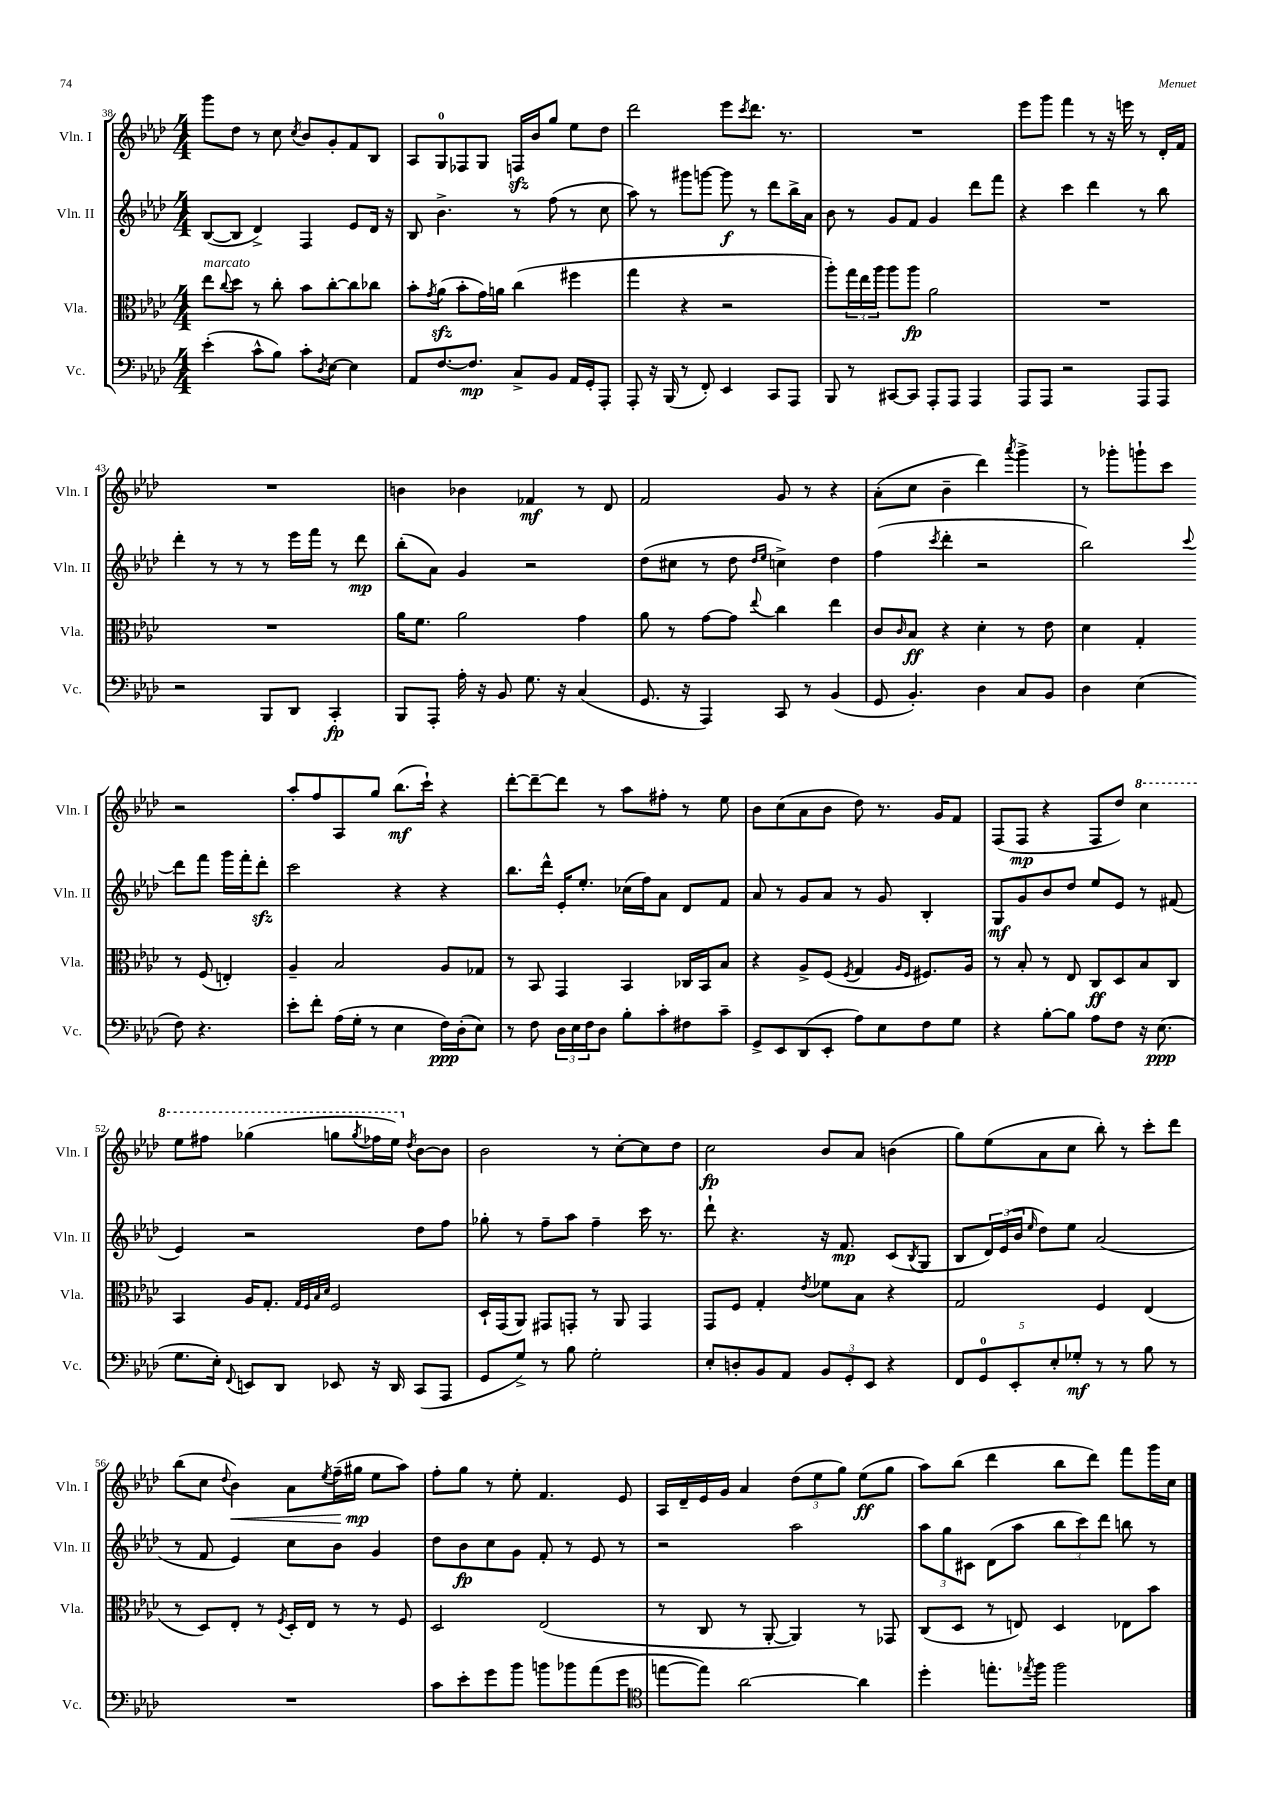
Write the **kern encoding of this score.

**kern	**kern	**kern	**kern
*staff4	*staff3	*staff2	*staff1
*clefF4	*clefC3	*clefG2	*clefG2
*k[b-e-a-d-]	*k[b-e-a-d-]	*k[b-e-a-d-]	*k[b-e-a-d-]
*M4/4	*M4/4	*M4/4	*M4/4
(4e-'\	8ee-\L	([8B-/L	8ggg\L
.	8qqcc/	.	.
.	8dd-\J	8B-/]J	8dd-\J
8c^^\L	8r	4d-^/)	8r
8B-\J)	8cc'\	.	8cc\
.	.	.	8qcc/
8c'\L	8b-\L	4F/	8b-/L
8qD-/	.	.	.
[8E-\J	[8cc'\	.	8g'/
4E-\]	8cc\]	8e-/L	8f/
.	8cc-\J	16d-/Jk	8B-/J
.	.	16r	.
=	=	=	=
8AA-/L	8b-'\L	8B-/	8A-/L
.	8qg/	.	.
[8.F/	(8a-\J	4.b-^\	8G/
.	8b-'\L	.	8F-/
8.F/]J	.	.	.
.	16g\L)	.	8G/J
.	16a\JJ	.	.
8C^/L	(4cc\	8r	16F/LL
.	.	.	16b-/J
8BB-/J	.	(8ff\	8gg/J
16AA-/LL	4ff#\	8r	8ee-\L
16GG'/J	.	.	.
8AAA-'/J	.	8cc\	8dd-\J
=	=	=	=
8AAA-'/	4gg\	8aa-\)	2ddd-\
16r	.	8r	.
(16BBB-/	.	.	.
8r	4r	8ggg#\L	.
8FF'/)	.	[8ggg\J	.
4EE-/	2r	8ggg\]	8eee-\L
.	.	.	8qccc/
.	.	8r	8.ddd-\J
8CC/L	.	8ddd-\L	.
.	.	.	8.r
8AAA-/J	.	16bb-^\L	.
.	.	16a-\JJ	.
=	=	=	=
8BBB-/	8aa-'\L)	8b-\	1r
8r	24gg\L	8r	.
.	24ee-\	.	.
.	24aa-\JJ	.	.
[8CC#/L	8aa-\L	8g/L	.
8CC#/]J	8aa-\J	8f/J	.
8AAA-'/L	2a-\	4g/	.
8AAA-/J	.	.	.
4AAA-/	.	8ddd-\L	.
.	.	8fff\J	.
=	=	=	=
8AAA-/L	1r	4r	8eee-\L
8AAA-/J	.	.	8ggg\J
2r	.	4ccc\	4fff\
.	.	4ddd-\	8r
.	.	.	16r
.	.	.	16eee\
8AAA-/L	.	8r	8r
8AAA-/J	.	8bb-\	16d-'/LL
.	.	.	16f/JJ
=	=	=	=
2r	1r	4ddd-'\	1r
.	.	8r	.
.	.	8r	.
8BBB-/L	.	8r	.
8DD-/J	.	16eee-\LL	.
.	.	16fff\JJ	.
4CC'/	.	8r	.
.	.	8ddd-\	.
=	=	=	=
8BBB-/L	16a-\LK	(8bb-'\L	4b\
.	8.f\J	.	.
8AAA-'/J	.	8a-\J)	.
16A-'\	2a-\	4g/	4b-\
16r	.	.	.
8BB-/	.	.	.
8.G\	.	2r	4f-/
16r	.	.	.
(4C/	4g\	.	8r
.	.	.	8d-/
=	=	=	=
8.GG/	8a-\	(8dd-\L	2f/
.	8r	8cc#\J	.
16r	.	.	.
4AAA-/)	[8g\L	8r	.
.	8g\]J	8dd-\	.
.	.	16qqdd-/LL	.
.	8qqee-/	16qqee-/JJ	.
8CC/	4cc\	4cc^\)	8g/
8r	.	.	8r
(4BB-/	4ee-\	4dd-\	4r
=	=	=	=
8GG/	8c/L	(4ff\	(8a-'\L
.	16qqc/	.	.
4.BB-'/)	8B-/J	.	8cc\J
.	.	8qccc/	.
.	4r	4ddd-'\	4b-~\
4D-\	4d-'\	2r	4ddd-\)
.	.	.	8qaaa-/
8C/L	8r	.	4ggg^\
8BB-/J	8e-\	.	.
=	=	=	=
4D-\	4d-\	2bb-\)	8r
.	.	.	8ggg-'\L
(4E-\	4G'/	.	8ggg`\
.	.	.	8ccc\J
.	.	8qqccc/	.
8F\)	8r	8ddd-\L	2r
4.r	(8F/	8fff\J	.
.	4E'/)	16ggg\LL	.
.	.	16fff'\J	.
.	.	8ddd-'\J	.
=	=	=	=
8e-'\L	4A-~/	2ccc\	8aa-'/L
8f'\J	.	.	8ff/
(16A-\LL	2B-/	.	8A-/
16G'\JJ	.	.	.
8r	.	.	8gg/J
4E-\	.	4r	(8.bb-\L
.	.	.	16ccc`\Jk)
16F\LL)	8A-/L	4r	4r
(16D-'\J	.	.	.
8E-\J)	8G-/J	.	.
=	=	=	=
8r	8r	8.bb-\L	[8ddd-'\L
8F\	8BB-/	.	8ddd-~\_
.	.	16ddd-^^\Jk	.
24D-\LL	4GG/	16e-'/LK	8ddd-\]J
24E-\	.	.	.
.	.	8.ee-'/J	.
24F\J	.	.	.
8D-\J	.	.	8r
8B-'\L	4BB-/	(16cc-\LL	8aa-\L
.	.	16ff\J)	.
8c'\	.	8a-\J	8ff#'\J
8F#\	16C-/LL	8d-/L	8r
.	16BB-/J	.	.
8c~\J	8B-/J	8f/J	8ee-\
=	=	=	=
8GG^/L	4r	8a-/	8b-\L
8EE-/	.	8r	(8cc\
(8DD-/	8A-^/L	8g/L	8a-\
8EE-'/J	(8F/J	8a-/J	8b-\J
.	8qF/	.	.
8A-\L)	4G/	8r	8dd-\)
8E-\	.	8g/	8.r
.	16qqA-/LL	.	.
.	16qqF/JJ	.	.
8F\	8.F#/L)	4B-'/	.
.	.	.	16g/LK
8G\J	.	.	8f/J
.	16A-/Jk	.	.
=	=	=	=
4r	8r	8G/L	(8F/L
.	8B-'/	8g/	8F/J
[8B-'\L	8r	8b-/	4r
8B-\]J	8E-/	8dd-/J	.
8A-\L	8C/L	8ee-/L	8F/L
8F\J	8D-/	8e-/J	8dd-/J)
16r	8B-/	8r	4ccc\
(8.E-\	.	.	.
.	8C/J	(8f#/	.
=	=	=	=
8.G\L	4BB-/	4e-/)	8eee-\L
.	.	.	8fff#\J
16E-'\Jk)	.	.	.
8qqFF/	.	.	.
8EE/L	16A-/LK	2r	(4ggg-\
.	8.G'/J	.	.
8DD-/J	.	.	.
.	32qqG/LLL	.	.
.	32qqF/	.	.
.	32qqB-/	.	.
.	32qqd-/JJJ	.	.
8EE-/	2F/	.	8ggg\L
.	.	.	8qggg/
16r	.	.	16fff-\L
16DD-/	.	.	16eee-\JJ)
.	.	.	8qdd-/
(8CC/L	.	8dd-\L	[8b-\L
8AAA-/J	.	8ff\J	8b-\]J
=	=	=	=
8GG/L	16D-`/LL	8gg-'\	2b-\
.	(16GG/J	.	.
8G^/J)	8AA-/J)	8r	.
8r	8GG#/L	8ff~\L	.
8B-\	8GG'/J	8aa-\J	.
2G'\	8r	4ff~\	8r
.	8AA-/	.	[8cc'\L
.	4GG/	16ccc\	8cc\]
.	.	8.r	.
.	.	.	8dd-\J
=	=	=	=
8E-'/L	8GG/L	8ddd-`\	2cc\
8D'/	8F/J	4.r	.
8BB-/	4G'/	.	.
8AA-/J	.	.	.
.	8qe-/	.	.
12BB-/L	8f-\L	16r	8b-/L
.	.	8.f/	.
12GG'/	.	.	.
.	8B-\J	.	8a-/J
12EE-/J	.	.	.
4r	4r	(8c/L	(4b\
.	.	8qB-/	.
.	.	8G/J	.
=	=	=	=
10FF/L	2G/	8B-/L	8gg\L)
10GG/	.	.	.
.	.	24d-/L)	(8ee-\
.	.	(24e-/	.
10EE-'/	.	.	.
.	.	24b-/JJ	.
.	.	16qqee-/	.
.	.	8dd-\L)	8a-\
10E-'/	.	.	.
.	.	8ee-\J	8cc\J
10G-'/J	.	.	.
8r	4F/	(2a-/	8bb-'\)
8r	.	.	8r
8B-\	(4E-/	.	8ccc'\L
8r	.	.	8ddd-\J
=	=	=	=
1r	8r	8r	(8bb-\L
.	8D-/L)	8f/	8cc\J
.	.	.	8qqdd-/
.	8E-'/J	4e-/)	4b-\)
.	8r	.	.
.	8qF/	.	.
.	16D-'/LL	8cc\L	8a-\L
.	16E-/JJ	.	.
.	.	.	8qee-/
.	8r	8b-\J	(16ff~\L
.	.	.	16gg#\JJ
.	8r	4g/	8ee-\L
.	8F/	.	8aa-\J)
=	=	=	=
8c\L	2D-/	8dd-\L	8ff'\L
8e-'\	.	8b-\	8gg\J
8g\	.	8cc\	8r
8b-\J	.	8g\J	8ee-'\
8b\L	(2E-/	8f'/	4.f/
8b-\	.	8r	.
(8a-\	.	8e-/	.
8g\J	.	8r	8e-/
=	=	=	=
*clefC4	*	*	*
[8ee\L	8r	2r	16A-/LL
.	.	.	16d-~/
8ee\]J)	8C/	.	16e-/
.	.	.	16g/JJ
[2a-\	8r	.	4a-/
.	[8AA-'/	.	.
.	4AA-/])	2aa-\	(12dd-\L
.	.	.	12ee-\
.	.	.	12gg\J)
4a-\]	8r	.	(8ee-\L
.	8GG-/	.	8gg\J
=	=	=	=
4dd-'\	(8C/L	12aa-\L	8aa-\L)
.	.	12gg\	.
.	8D-/J	.	(8bb-\J
.	.	12c#\J	.
8.ee'\L	8r	(8d-\L	4ddd-\
.	8E/)	8aa-\J	.
8qee-/	.	.	.
16ff\Jk	.	.	.
2ff\	4D-/	12bb-\L	8bb-\L
.	.	12ccc\)	.
.	.	.	8ddd-\J)
.	.	12ddd-\J	.
.	8E-\L	8bb\	8fff\L
.	8b-\J	8r	16ggg\L
.	.	.	16cc\JJ
==	==	==	==
*-	*-	*-	*-
